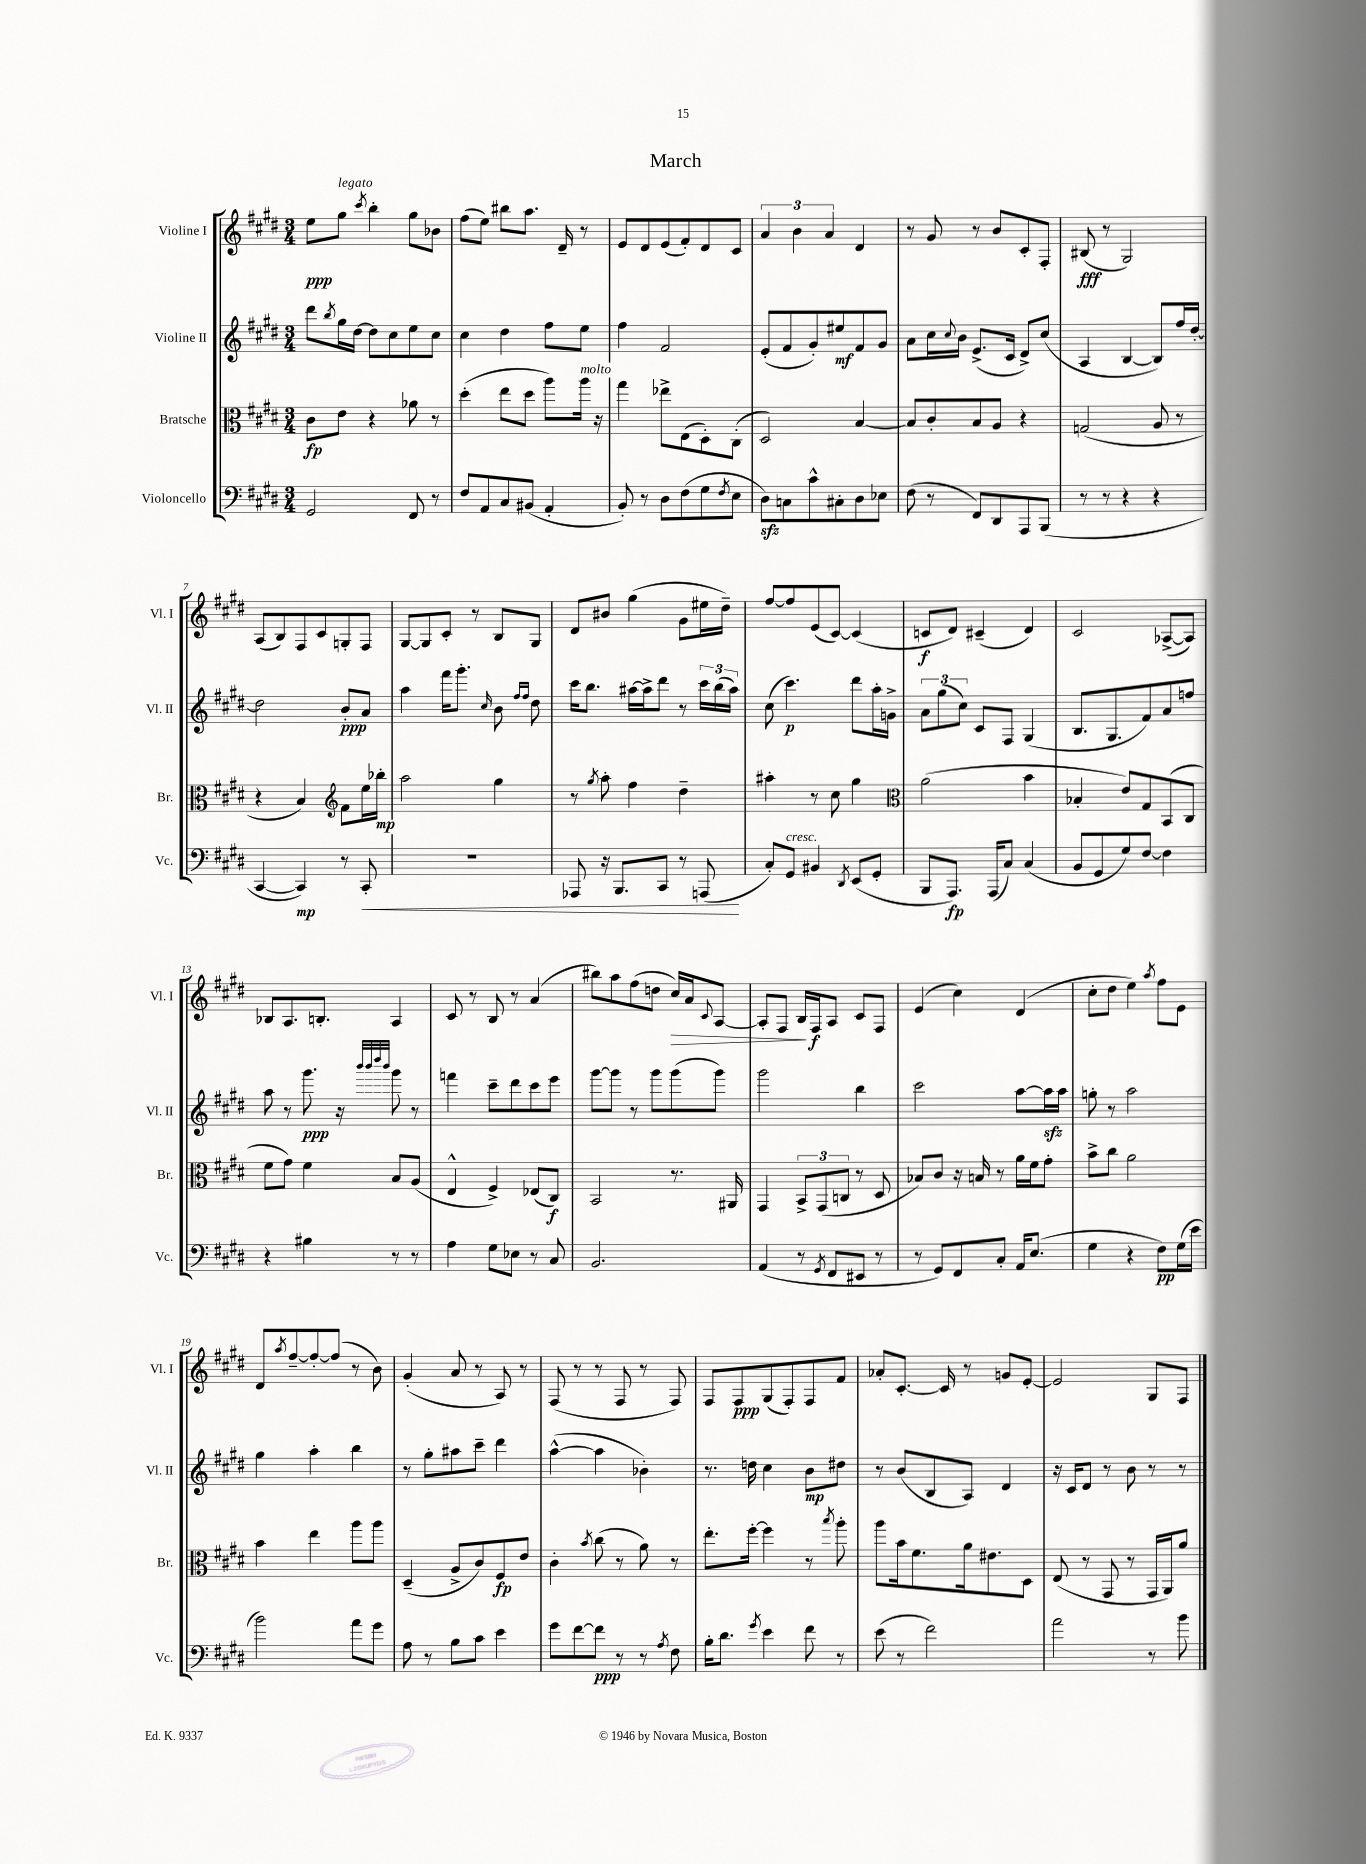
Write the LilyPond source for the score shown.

\header { title = "March" }
<<
\new StaffGroup <<
\new Staff = "s0" \with { instrumentName = "Violine I" shortInstrumentName = "Vl. I" } {
    \clef treble \key e \major \numericTimeSignature \time 3/4
    e''8\ppp gis''8^\markup { \italic "legato" } \acciaccatura { cis'''8 } b''4-. gis''8 bes'8 |
    fis''8( e''8) bis''8 a''8. dis'16-- r8 |
    e'8 dis'8 e'8( fis'8-.) dis'8 cis'8 |
    \tuplet 3/2 { a'4 b'4 a'4 } dis'4 |
    r8 gis'8 r8 b'8 cis'8-. fis8-. |
    bis8\fff( r8 gis2) |
    a8( b8) fis8 cis'8 g8-. fis8 |
    gis8~ gis8 cis'8-. r8 b8 gis8 |
    dis'8 bis'8 gis''4( gis'8 eis''16 dis''16--) |
    fis''8~ fis''8 e'8( cis'8~) cis'4( |
    c'8\f dis'8) cis'4--( dis'4) |
    cis'2 aes8~->( aes8) |
    bes8 a8. b8.-. a4 |
    cis'8 r8 b8 r8 a'4( |
    bis''8) a''8 fis''8( d''8 cis''16\>) a'16 \appoggiatura { cis'8 } a8~ |
    a8-. fis8 b16\! fis16\f a8 cis'8 fis8 |
    e'4( cis''4) dis'4( |
    cis''8-. dis''8 e''4) \acciaccatura { a''8 } fis''8 e'8 |
    dis'8 \acciaccatura { a''8 } fis''8~-- fis''8~-. fis''8( r8 b'8) |
    gis'4-.( a'8 r8 a8) r8 |
    fis8( r8 r8 fis8 r8 fis8) |
    fis8 fis8\ppp gis8( fis8-.) fis8 fis'8 |
    aes'8-. cis'8.~-. cis'16 r8 g'8 e'8~-. |
    e'2 gis8 fis8 \bar "|." |
}
\new Staff = "s1" \with { instrumentName = "Violine II" shortInstrumentName = "Vl. II" } {
    \clef treble \key e \major \numericTimeSignature \time 3/4
    dis'''8 \acciaccatura { b''8 } gis''16 dis''16~ dis''8 cis''8 e''8 cis''8 |
    cis''4 dis''4 fis''8 e''8 |
    fis''4 fis'2 |
    e'8-.( fis'8 gis'8-.) eis''8\mf fis'8 gis'8 |
    a'8 cis''16 \appoggiatura { cis''8 } b'16 e'8.->( cis'16 dis'8->) cis''8( |
    a4 b4~ b8) fis''16 dis''16~-. |
    dis''2 b'8-.\ppp a'8 |
    a''4 fis'''16 gis'''8.-. \grace { cis''16 } b'8 \grace { fis''16 fis''16 } dis''8 |
    cis'''16 b''8. ais''16~ ais''16-> dis'''8 r8 \tuplet 3/2 { cis'''16 b''16( ais''16) } |
    cis''8( cis'''4.\p) dis'''8 a''16-. g'16-> |
    \tuplet 3/2 { a'8 gis''8( cis''8) } cis'8 fis8 gis4( |
    b8. gis8. fis'8) a'8 f''8 |
    a''8 r8 gis'''8.\ppp r16 \grace { b'''32 b'''32 dis''''32 b'''32 } gis'''8 r8 |
    f'''4 cis'''8-- dis'''8 cis'''8 e'''8 |
    gis'''8~ gis'''8 r8 gis'''8 gis'''8( gis'''8) |
    gis'''2 b''4 |
    cis'''2 a''8~ a''16\sfz a''16 |
    g''8-. r8 a''2 |
    gis''4 a''4-. b''4 |
    r8 gis''8-. ais''8 cis'''8-- dis'''4 |
    a''4~-^( a''4 bes'4-.) |
    r8. d''16 cis''4 b'8\mp dis''8 |
    r8 b'8( b8 a8) dis'4 |
    r16 cis'16 dis'8 r8 b'8 r8 r8 \bar "|." |
}
\new Staff = "s2" \with { instrumentName = "Bratsche" shortInstrumentName = "Br." } {
    \clef alto \key e \major \numericTimeSignature \time 3/4
    cis'8\fp e'8 r4 aes'8 r8 |
    dis''4-.( e''8 dis''8 a''8) a''16^\markup { \italic "molto" } r16 |
    gis''4 ees''8-> e8( dis8-.) cis8-.( |
    dis2) b4~ |
    b8 cis'8-. b8 a8 r4 |
    g2( a8 r8 |
    r4 b4) \clef treble fis'8 e''16 bes''16-.\mp |
    a''2 gis''4 |
    r8 \acciaccatura { gis''8 } a''8-. fis''4 dis''4-- |
    ais''4-. r8 cis''8 gis''4 |
    \clef alto a'2( b'4 |
    bes4-. e'8) gis8 b,8( cis8 |
    fis'8 gis'8) fis'4 b8 a8( |
    e4-^ fis4->) ees8( cis8\f) |
    b,2 r8. ais,16 |
    gis,4 \tuplet 3/2 { b,8-> gis,8( c8 } r8 dis8 |
    bes8) cis'8 r16 b16 r8 a'16 fis'16 gis'8-. |
    b'8-> cis''8 a'2 |
    b'4 e''4 a''8 a''8 |
    dis4--( a8-> cis'8) fis8\fp e'8 |
    cis'4-. \acciaccatura { b'8 } cis''8( r8 a'8) r8 |
    e''8.-. fis''16~-. fis''4 r8 \acciaccatura { b''8 } a''8-. |
    a''8 b'16 fis'8. a'16 eis'8. dis8 |
    e8( r8 gis,8 r8 gis,16 a,16) a'8 \bar "|." |
}
\new Staff = "s3" \with { instrumentName = "Violoncello" shortInstrumentName = "Vc." } {
    \clef bass \key e \major \numericTimeSignature \time 3/4
    gis,2 fis,8 r8 |
    fis8 a,8 cis8 bis,8( a,4-. |
    b,8-.) r8 dis8 fis8( gis8 \acciaccatura { fis8 } e8 |
    dis8\sfz) c8 cis'8-^ cis8-. dis8 ees8 |
    fis8( r8 fis,8) dis,8 a,,8 b,,8( |
    r8 r8 r4 r4 |
    cis,4~ cis,4\mp) r8 cis,8-.\< |
    R2. |
    aes,,8 r16 b,,8. cis,8 r8 a,,8\!( |
    cis8-.) gis,8^\markup { \italic "cresc." } bis,4 \acciaccatura { dis,8 } e,8( gis,8-. |
    b,,8 a,,8.\fp) a,,16( cis8) cis4( |
    b,8 gis,8 gis8) fis8~ fis4 |
    r4 bis4 r8 r8 |
    a4 gis8 ees8 r8 cis8 |
    b,2. |
    a,4( r8 \acciaccatura { gis,8 } fis,8 eis,8 r8 |
    r8 gis,8) fis,8 cis8-. a,16 e8.( |
    gis4 r4 fis8\pp) gis16( e'16 |
    b'2) a'8 gis'8 |
    a8 r8 b8 cis'8 e'4 |
    gis'8 fis'8~ fis'8\ppp r8 r8 \acciaccatura { a8 } fis8 |
    b16-. dis'8. \acciaccatura { gis'8 } e'4 fis'8 r8 |
    e'8( r8 fis'2) |
    a'2 r8 b'8 \bar "|." |
}
>>
>>
